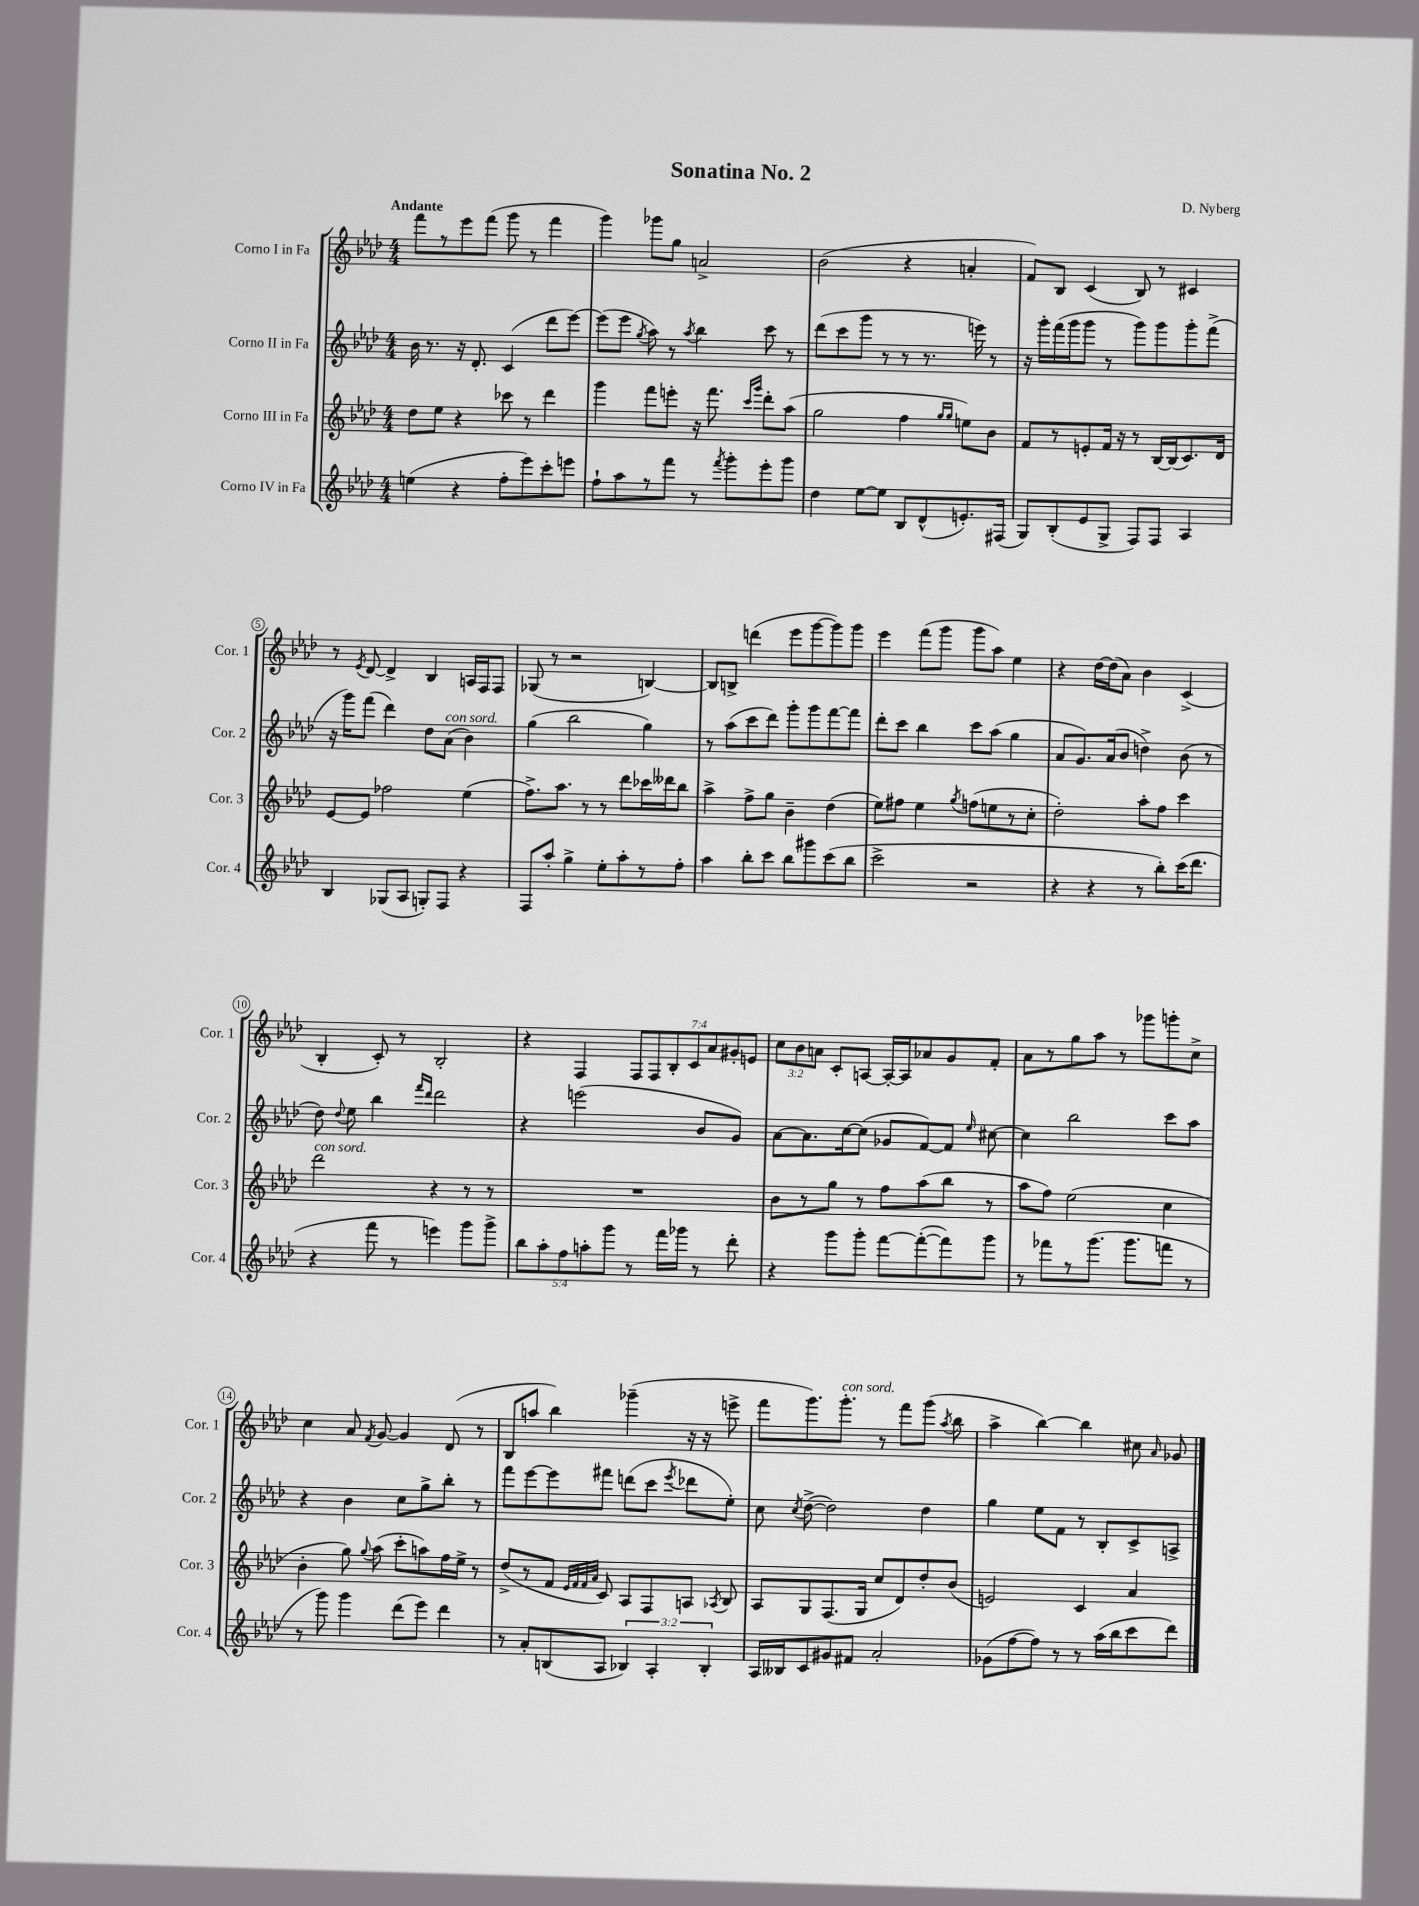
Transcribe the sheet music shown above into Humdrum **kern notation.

**kern	**kern	**kern	**kern
*staff4	*staff3	*staff2	*staff1
*clefG2	*clefG2	*clefG2	*clefG2
*k[b-e-a-d-]	*k[b-e-a-d-]	*k[b-e-a-d-]	*k[b-e-a-d-]
*M4/4	*M4/4	*M4/4	*M4/4
(4ee\	8dd-\L	16b-\	8fff\L
.	.	8.r	.
.	8ee-\J	.	8r
4r	4r	16r	8eee-\
.	.	8.d-'/	.
.	.	.	(8fff\J
8ff'\L	8ccc-\	(4c/	8ggg\
8eee-\)	8r	.	8r
8ccc'\	4ddd-\	8ddd-\L	4fff\
8eee\J	.	[8eee-\J)	.
=	=	=	=
8ff`\L	4ggg\	(8eee-\]L	4ggg\)
8aa-\	.	8eee-\J	.
.	.	8qgg/	.
8r	8fff\L	8aa-\)	8ggg-\L
8fff\J	8eee'\J	8r	8gg\J
.	.	8qaa-/	.
8r	16r	4bb-\	2a^/
.	8.fff\	.	.
8qfff/	.	.	.
8ggg'\L	.	.	.
.	16qqccc/LL	.	.
.	16qqggg/JJ	.	.
8eee-'\	8ddd-'\L	8ccc\	.
8ggg\J	(8aa-\J	8r	.
=	=	=	=
4dd-\	2gg\	(8ddd-\L	(2b-\
.	.	8ccc\	.
[8ee-\L	.	8ggg\J	.
8ee-\]J	.	8r	.
8B-/L	4ff\	8r	4r
(8d-^^/	.	8.r	.
.	16qqgg/LL	.	.
.	16qqgg/JJ	.	.
8.e'/)	8ee\L)	.	4a'/
.	.	16eee\)	.
.	8b-\J	8r	.
(16F#/Jk	.	.	.
=	=	=	=
8G/L)	8f/L	16r	8f/L)
.	.	16ggg'\LL	.
(8B-'/	8r	(16fff\	8B-/J
.	.	16ggg\J	.
8e-/	8e'/	8ggg\J	(4c/
8G^/J	16f/Jk	8r	.
.	16r	.	.
8F/L)	8r	8ggg\L)	8B-/)
8F/J	[16B-/LL	8ggg\	8r
.	(16B-/]J	.	.
4A-/	8.c/)	8ggg'\	4c#/
.	.	(8fff^\J	.
.	16d-/Jk	.	.
=	=	=	=
4B-/	[8e-/L	16r	8r
.	.	16ggg\LK)	.
.	.	.	8qe-/
.	8e-/]J	(8fff\J	[8d-/
(8G-/L	2ff-\	4ddd-\)	4d-^/]
8A-/J	.	.	.
8G'/L)	.	8dd-\L	4B-/
8F/J	.	(8a-\J	.
4r	(4ee-\	4b-\)	16A/LL
.	.	.	16F/J
.	.	.	8F/J
=	=	=	=
8F/L	8.ff^\L)	(4gg\	(8G-/
8aa-'/J	.	.	8r
.	8.aa-\J	.	.
4gg^\	.	2bb-\	2r
.	8r	.	.
8ee-'\L	8r	.	.
8aa-'\	8ddd-\L	.	.
8r	16ccc-\L	4gg\)	[4B/)
.	16ddd--\J	.	.
8ff'\J	8bb-\J	.	.
=	=	=	=
4aa-\	4aa-^\	8r	8B/]L
.	.	(8aa-\L	8B^/J
8bb-'\L	8ff^\L	8ccc\	(4ddd\
8ccc\J	8gg\J	8ddd-\J)	.
8bb-\L	4b-~\	8ggg'\L	8eee-\L
8ggg#\	.	8ggg\	[8ggg\
(8ccc\	(4dd-\	[8fff\	8ggg\])
8bb-\J	.	8fff\]J	8ggg\J
=	=	=	=
2ccc^\	8ee-\L)	8ddd-'\L	4eee-\
.	8ff#\J	8ccc\J	.
.	4ee-\	4bb-\	(8fff\L
.	.	.	8ggg\J
.	8qgg/	.	.
2r	(8ff\L	8ccc\L	8ggg\L
.	8ee\	(8aa-\J	8aa-\J)
.	8r	4gg\	4ee-\
.	8cc'\J	.	.
=	=	=	=
4r	2dd-'\)	8a-/L	4r
.	.	8.g/)	.
4r	.	.	[16dd-\LL
.	.	(16a-/k	(16dd-\]J
.	.	8b-/J	8a-\J)
8r	8aa-'\L	4dd^\)	4b-\
8bb-'\L)	8ff\J	.	.
(16ccc\K	4ccc\	(8b-\	(4c^/
8.ddd-\J	.	.	.
.	.	8r	.
=	=	=	=
4r	2ddd-\	8dd-\)	4B-'/
.	.	8qqdd-/	.
.	.	8ee-\	.
8fff\	.	4bb-\	8c'/)
8r	.	.	8r
.	.	16qqfff/LL	.
.	.	16qqddd-/JJ	.
4eee\)	4r	2ddd-\	2B-'/
8ggg\L	8r	.	.
8ggg^\J	8r	.	.
=	=	=	=
10bb-\L	1r	4r	4r
10aa-'\	.	.	.
10ff\	.	.	.
.	.	(2eee\	4F/
10aa'\	.	.	.
10ggg\J	.	.	.
8r	.	.	14F/L
.	.	.	14F/
16fff\LL	.	.	.
.	.	.	14B-'/
16ggg-\JJ	.	.	.
.	.	.	14c/
8r	.	8b-/L	.
.	.	.	14a-/
.	.	.	14g#'/
8ddd-'\	.	8g/J)	.
.	.	.	14e/J
=	=	=	=
4r	8b-\L	[8a-\L	12cc\L
.	.	.	12b-\
.	8r	8.a-\]	.
.	.	.	12a\J
8ggg\L	8gg\J	.	8c'/L
.	.	[16cc\k	.
8ggg'\J	8r	(8cc\]J	[8A/J
[8fff\L	8ff\L	8g-/L	16A'/_LL
.	.	.	16A/]J
(8fff'\_	(8aa-\	[8f/)	8a-/
8fff\])	8bb-\J	8f/]J	8g/
.	.	16qqee-/	.
8ggg\J	8r	[8cc#\	8f'/J
=	=	=	=
8r	8aa-\L	4cc#\]	8a-\L
8fff-\L	8ff\J)	.	8r
8r	(2ee-\	2bb-\	8gg\
(8.ggg\J	.	.	8aa-\J
.	.	.	8r
8.ggg\L	.	.	.
.	.	.	8ggg-\L
8fff\J	4cc\	8ccc\L	8ggg'\
8r	.	8aa-\J	8cc^\J
=	=	=	=
8r	4b-'\	4r	4cc\
8ggg\)	.	.	.
4ggg\	8gg\)	4b-\	8a-/
.	8qqgg/	.	8qf/
.	(8aa-\	.	[8g/
(8ddd-\L	8ccc'\L	8cc\L	4g/]
8eee-\J)	8aa\)	8gg^\	.
4ddd-\	16ff\L	8bb-'\J	(8d-/
.	16ee-^\JJ	.	.
.	8r	8r	8r
=	=	=	=
8r	(8dd-^/L	8fff\L	8B-/L
8a-'/L	8r	[8eee-\	8aa/J
(8B/	8f/J	8eee-\]	4bb-\)
.	32qqe-/LLL	.	.
.	32qqf/	.	.
.	32qqf/	.	.
.	32qqa-/JJJ	.	.
8A-/J	8c/)	8fff#\J	.
6B-/)	8A-/L	(8ddd\L	(4ggg-~\
.	8F/	8ccc\J	.
6A-'/	.	.	.
.	.	8qeee-/	.
.	8A/J	8ddd-\L	16r
.	.	.	16r
6B-'/	.	.	.
.	8qA-/	.	.
.	8B-/	8ee-'\J)	8eee^\
=	=	=	=
16A-/LL	8A-/L	8cc\	8fff\L
16B--/J	.	.	.
.	.	8qcc/	.
8c/	8G/	([8dd-^\	8.ggg\)
8g#/	(8.F/	2dd-\])	.
.	.	.	8.ggg'\J
8f#/J	.	.	.
.	16G/Jk	.	.
2a-'/	8cc/L	.	8r
.	8d-/)	.	8fff\L
.	8dd-'/	4dd-\	(8ggg\J
.	.	.	8qaa-/
.	(8b-/J	.	8bb-\
=	=	=	=
(8g-\L	2e/)	4gg\	4aa-^\
[8ff\	.	.	.
8ff\]J)	.	8ee-\L	[4bb-\)
8r	.	8f\J	.
8r	4c/	8r	4bb-\]
(16aa-\LL	.	8B-'/L	.
16bb-\J	.	.	.
8ccc\	4a-/	8c^/	8cc#\
.	.	.	16qqa-/
8ddd-\J)	.	8A^/J	8g-/
==	==	==	==
*-	*-	*-	*-
